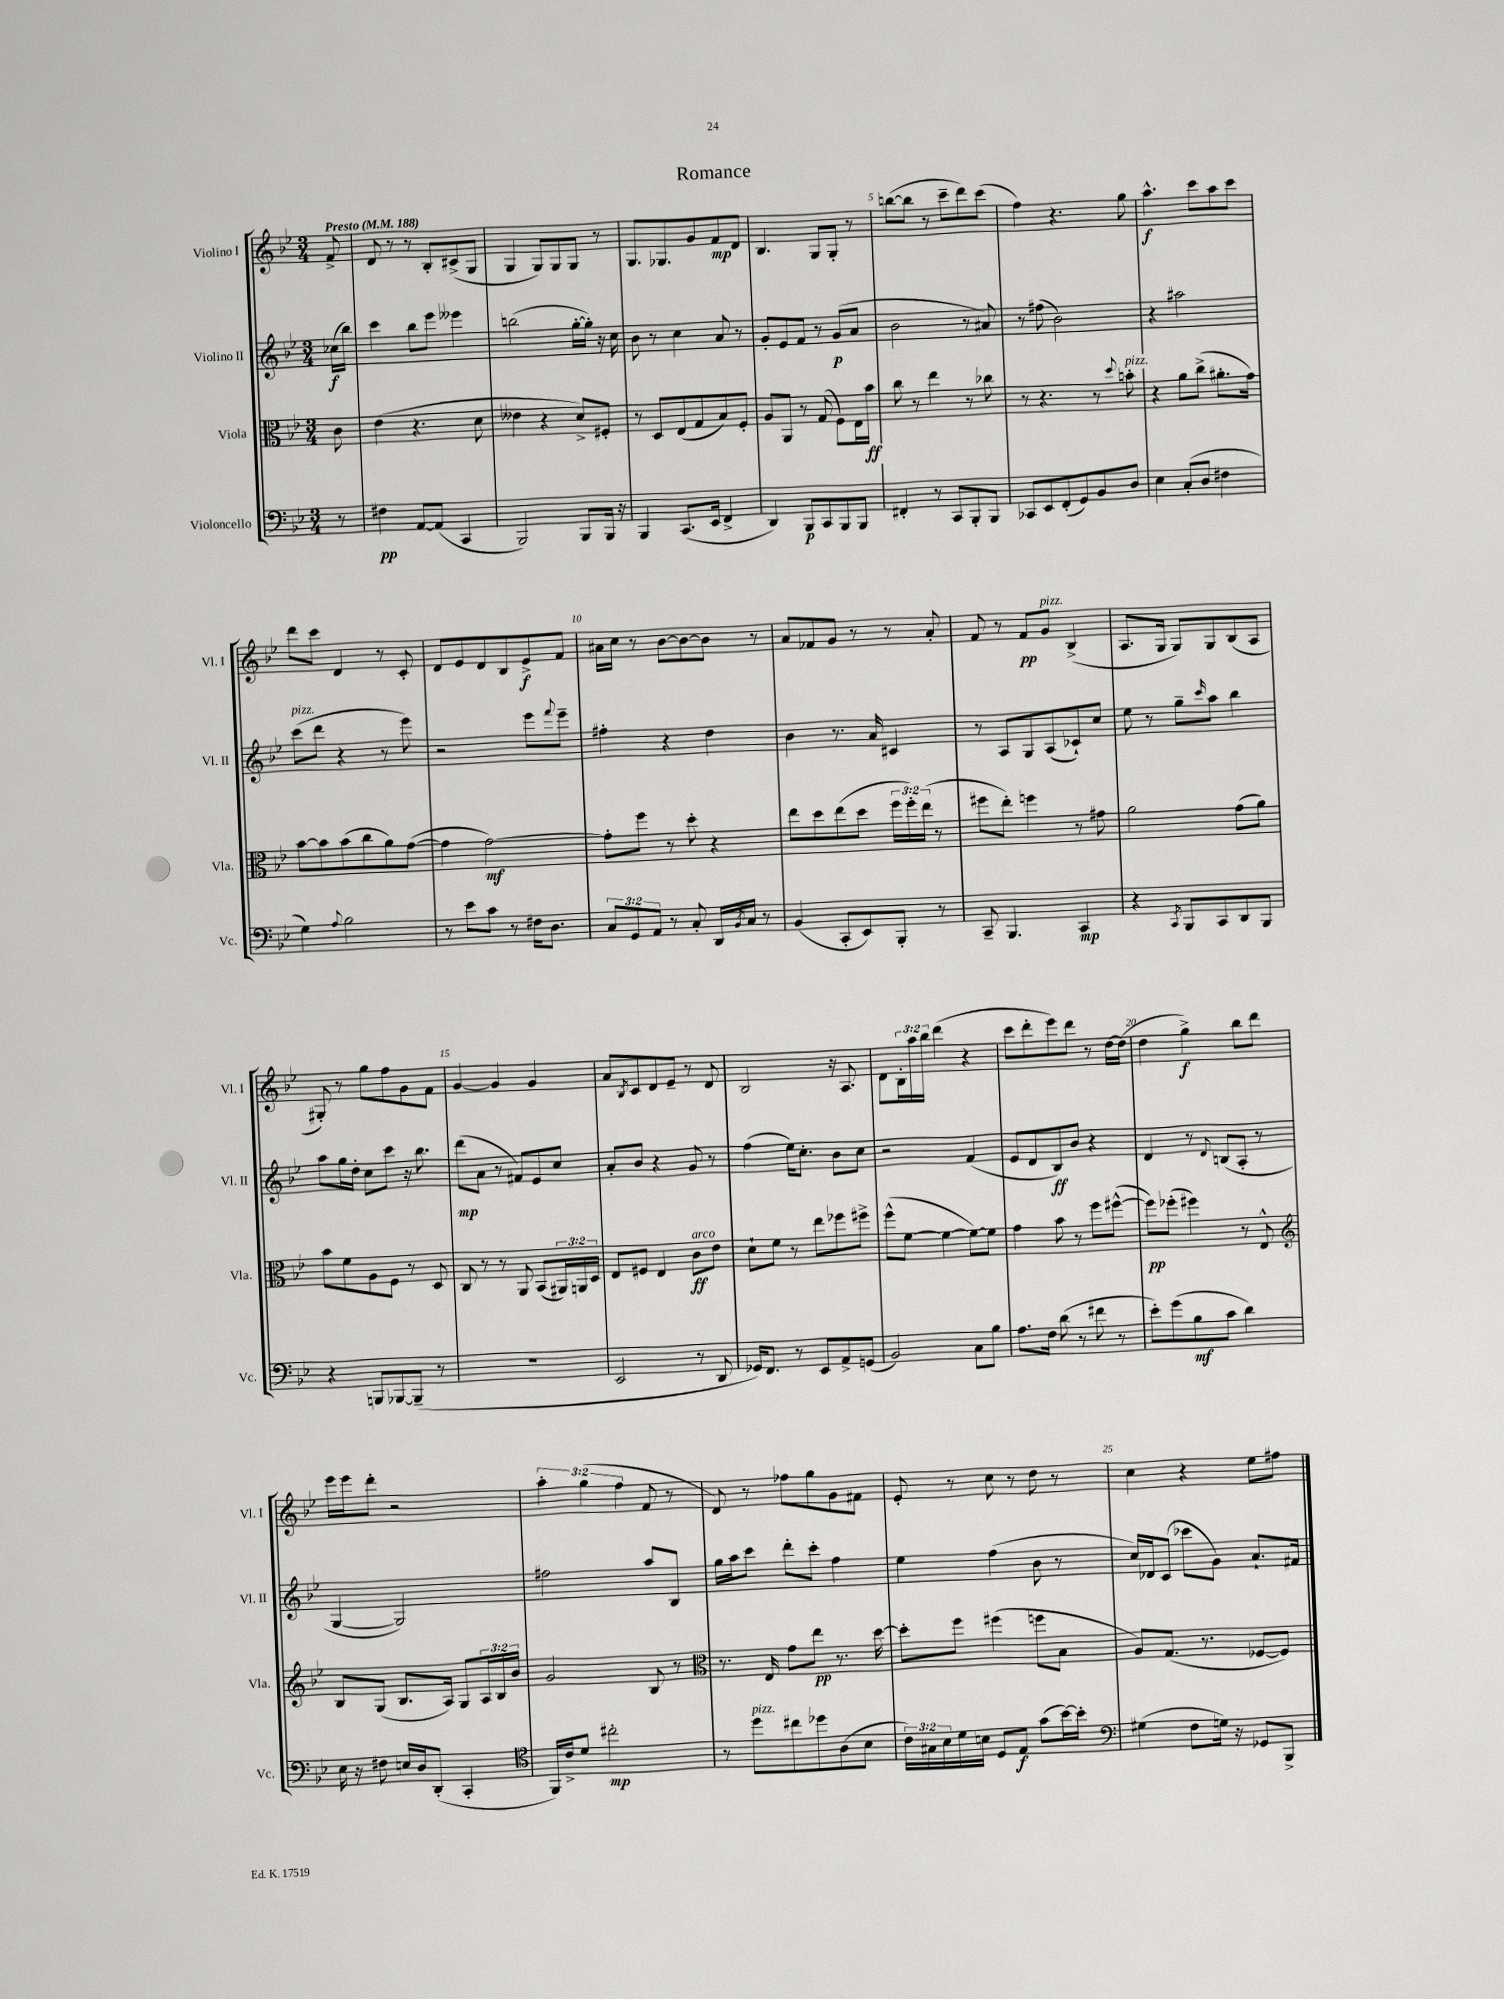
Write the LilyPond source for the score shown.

\header { title = "Romance" }
<<
\new StaffGroup <<
\new Staff = "s0" \with { instrumentName = "Violino I" shortInstrumentName = "Vl. I" } {
    \clef treble \key bes \major \numericTimeSignature \time 3/4 \override Staff.TupletNumber.text = #tuplet-number::calc-fraction-text \partial 8 \tempo "Presto" 4 = 188
    f'8-> |
    d'8 r8 r8 bes8-. cis'8->( g8 |
    g4 g8) g8 g8 r8 |
    g8. ges8. g'8 f'8\mp d'8 |
    bes4. g8 g8-. r8 |
    b''8~( b''8 r8 c'''8-- d'''8) c'''8( |
    f''4) r4. g''8 |
    a''4.-^\f c'''8 a''8 c'''8 |
    d'''8 c'''8 d'4 r8 c'8-. |
    d'8 ees'8 d'8 bes8 ees'8->\f f'8 |
    ais'16 c''16 r8 bes'8~ bes'8~ bes'8 r8 |
    a'8 fes'8 g'8 r8 r8 a'8-. |
    f'8 r8 f'8\pp g'8^\markup { \italic "pizz." } bes4->( |
    a8. g16 g8) g8 bes8( a8 |
    gis8-.) r8 g''8 f''8 g'8 f'8 |
    g'4~ g'4 g'4 |
    a'8 \acciaccatura { bes8 } c'8 d'8 ees'8-- r8 d'8 |
    bes2 r16 a8. |
    d'8 \tuplet 3/2 { bes16-. a''16 bes''16 } d'''4( r4 |
    c'''8 d'''8-. ees'''8) d'''8 r8 d''16~ d''16( |
    d''4 g''4->\f) bes''8 d'''8 |
    ees'''16 ees'''16 d'''8-. r2 |
    \tuplet 3/2 { a''4-. g''4( f''4 } f'8 r8 |
    d'8) r8 fes''8 g''8 g'8 fis'8 |
    ees'8-. r8 c''8 r8 d''8 r8 |
    c''4 r4 ees''8 fis''8 \bar "|." |
}
\new Staff = "s1" \with { instrumentName = "Violino II" shortInstrumentName = "Vl. II" } {
    \clef treble \key bes \major \numericTimeSignature \time 3/4 \partial 8
    ces''16\f( bes''16) |
    c'''4 bes''8 ees'''8 eeses'''4 |
    b''2( g''16~-. g''16-.) r16 c''16 |
    bes'8 r8 c''4 a'8 r8 |
    g'8-. ees'8 f'8 r8 g'8\p( a'8 |
    bes'2 r8 ais'8) |
    r8 fis''8( bes'2) |
    r4 ais''2 |
    c'''8^\markup { \italic "pizz." }( d'''8 r4 r8 ees'''8) |
    r2 ees'''8 \appoggiatura { f'''8 } ees'''8-- |
    fis''4-. r4 d''4 |
    bes'4 r8. a'16 cis'4 |
    r8 a8 g8 a8( ces'8-!) c''8 |
    ees''8 r8 g''8-- \grace { c'''16 } a''8 bes''4 |
    a''8 g''16 d''16-. c''8 c'''8 r16 bes''8. |
    d'''8\mp( a'8 r8 fis'8) ees'8 c''8 |
    a'8-. bes'8 r4 g'8 r8 |
    f''4( ees''16) c''8.-. bes'8 c''8 |
    r2 f'4( |
    ees'8 d'8 bes8\ff) bes'8 r4 |
    d'4 r8 \appoggiatura { d'8 } b8( a8-. r8 |
    g4~ g2) |
    fis''2 a''8 bes8 |
    g''16 a''16 c'''8 d'''8-. c'''8-. f''4 |
    ees''4 f''4( bes'8 r8 |
    c''16) des'16 c'8( ces'''8 g'8) a'8.-! fis'16 \bar "|." |
}
\new Staff = "s2" \with { instrumentName = "Viola" shortInstrumentName = "Vla." } {
    \clef alto \key bes \major \numericTimeSignature \time 3/4 \override Staff.TupletNumber.text = #tuplet-number::calc-fraction-text \partial 8
    c'8 |
    ees'4( r4. d'8 |
    eeses'4 r4 d'8->) fis8-. |
    r8 d8 ees8( g8 bes8) f8-. |
    a8 a,8 r8 g8( f8) ees16 bes'16\ff |
    c''8 r8 ees''4 r8 ces''8 |
    r8 r4. r8 \appoggiatura { d''8 } b'8-.^\markup { \italic "pizz." } |
    r4 a'8 c''8->( ais'8.-. g'16) |
    bes'8~ bes'8 bes'8( c''8 a'8) g'8~( |
    g'4 g'2~\mf) |
    g'8-. f''8 r8 d''8-. r4 |
    ees''8 d''8 ees''8( d''8 \tuplet 3/2 { f''16 f''16-.) ees''16( } r8 |
    fis''8 ees''8-.) f''4 r8 gis'8 |
    a'2 g'8( a'8) |
    bes'8 f'8 a8 f8 r8 d8 |
    c8 r8 r8 a,8 bes,8( \tuplet 3/2 { ais,16) a,16 d16 } |
    ees8 fis8 ees4 c'8\ff^\markup { \italic "arco" } ees'8 |
    d'8-! f'8 r8 ees''8 fes''8 fis''8-> |
    f''8-^( f'8~ f'4~ f'8~) f'8 |
    g'4 bes'8 r8 f''8 fis''8~-^( |
    fis''8\pp) fes''8-.( fis''4) r8 ees8-^ |
    \clef treble bes8 g8( bes8. a16) g8 \tuplet 3/2 { a16 bes16 bes'16 } |
    g'2 bes8 r8 |
    \clef alto r8. ees16 g'8 ees''8\pp r8. d''16~ |
    d''8-. f''8 fis''4( f''8 bes8 |
    a8) g8.( r8. fes8~ fes8) \bar "|." |
}
\new Staff = "s3" \with { instrumentName = "Violoncello" shortInstrumentName = "Vc." } {
    \clef bass \key bes \major \numericTimeSignature \time 3/4 \override Staff.TupletNumber.text = #tuplet-number::calc-fraction-text \partial 8
    r8 |
    fis4\pp a,8~ a,8( c,4 |
    bes,,2) bes,,8 bes,,16 r16 |
    bes,,4 c,8.( ees,16 f,4-> |
    d,4) bes,,8\p c,8 bes,,8 bes,,8 |
    fis,4-. r8 c,8 bes,,8-. bes,,8 |
    ces,8 ees,8 f,8-.( g,8) bes,8 d8 |
    ees4 c8-.( d8 fis4 |
    g4) \appoggiatura { a8 } bes2 |
    r8 ees'8 c'8 r8 fis16 d8. |
    \tuplet 3/2 { c8 g,8 a,8 } r8 c8-. d,16 \acciaccatura { bes,8 } c16 r8 |
    bes,4( c,8-. ees,8) bes,,8-. r8 |
    c,8-- bes,,4. c,4\mp |
    r4 \acciaccatura { c,8 } bes,,8 c,8 d,8 bes,,8 |
    r4 b,,8 bes,,8~ bes,,8--( r8 |
    R2. |
    ees,2 r8 d,8 |
    ges,16) f,8. r8 ees,8 a,8-> g,8( |
    bes,2) c8 bes8 |
    a8. f16 d'8( r8 fis'8 r8 |
    ees'8-.) g'8( bes8\mf c'8 d'4) |
    ees16 r16 fis8 e16 d16 d,8-.( c,4-. |
    \clef tenor f,16) c'16-> d'8 cis''2-.\mp |
    r8 d''8^\markup { \italic "pizz." } cis''8 des''8 a8( bes8 |
    \tuplet 3/2 { c'16) gis16 bes16 } d'16 b16 d8 ees8\f g'8( bes'16~) bes'16-. |
    \clef bass gis4( f8 g16) r16 ges,8 bes,,8-> \bar "|." |
}
>>
>>
\layout { \context { \Score \override BarNumber.break-visibility = ##(#f #t #t) barNumberVisibility = #(every-nth-bar-number-visible 5) } }
